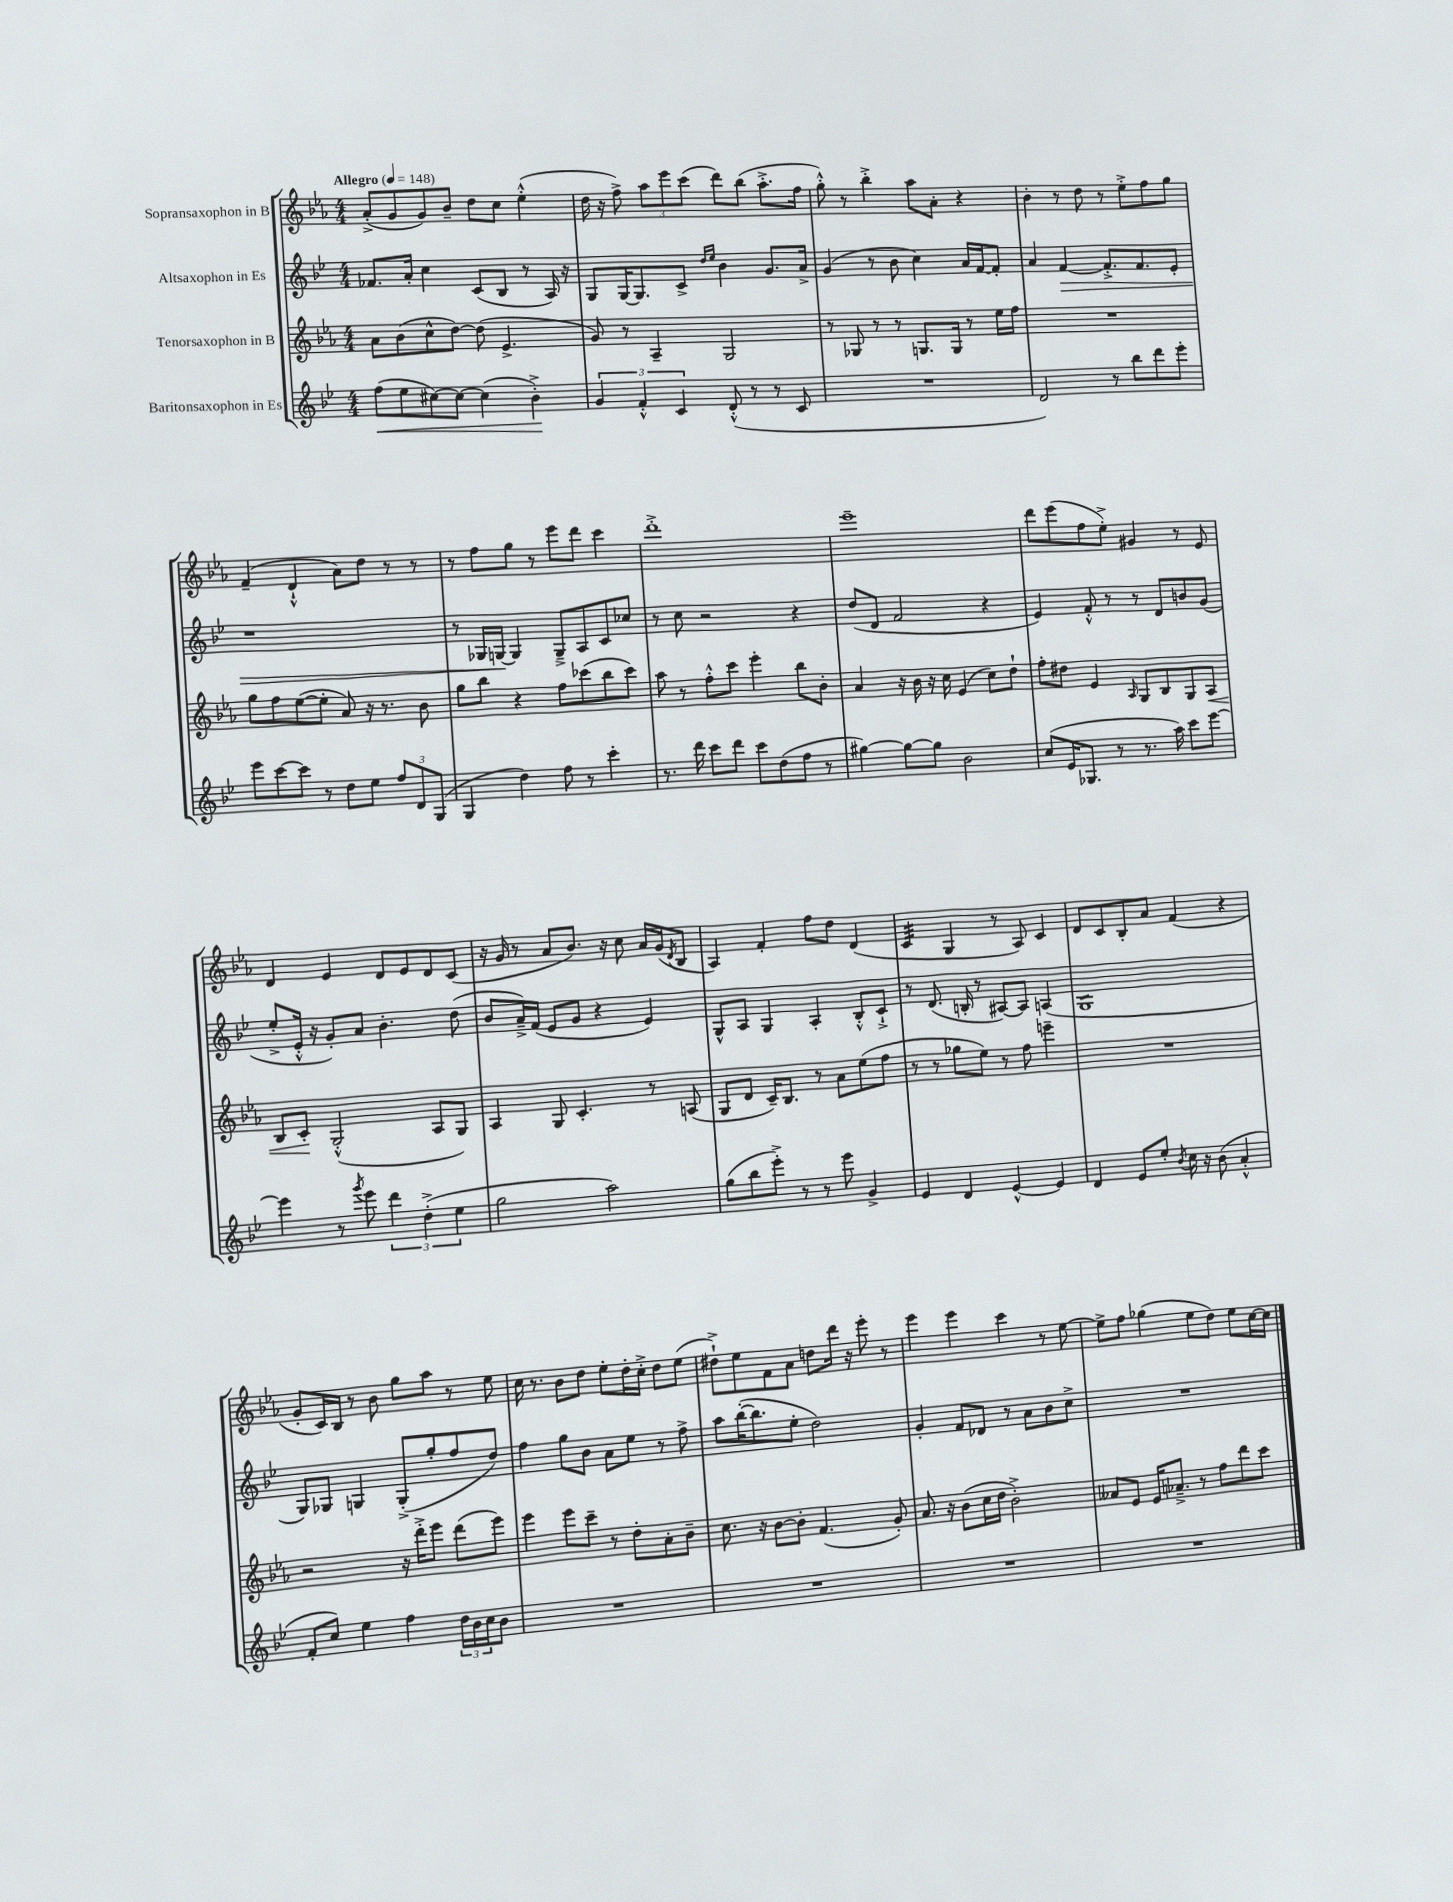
<<
\new StaffGroup <<
\new Staff = "s0" \with { instrumentName = "Sopransaxophon in B" } {
    \clef treble \key ees \major \numericTimeSignature \time 4/4 \tempo "Allegro" 4 = 148
    aes'8-.->( g'8 g'8) bes'8-- d''8 c''8 ees''4-.-^( |
    d''16 r16 f''8->) \tuplet 3/2 { aes''8 ees'''8 c'''8( } d'''8) bes''8( aes''8.-.-> f''16 |
    g''8-.-^) r8 bes''4-.-> aes''8 aes'8-. r4 |
    bes'4-. r8 d''8 r8 ees''8-.-> f''8 g''8 |
    f'4--( d'4-!-^ aes'8) d''8 r8 r8 |
    r8 f''8 g''8 r8 ees'''8 d'''8 c'''4 |
    d'''1-.-> |
    ees'''1-- |
    d'''8 ees'''8( f''8 ees''8-.->) gis'4 r8 ees'8 |
    d'4 ees'4 d'8 ees'8 d'8 c'8( |
    r16 g'16 r8 aes'8 bes'8.) r16 c''8 aes'16 g'16( \acciaccatura { d'8 } bes8 |
    aes4) f'4-. f''8 d''8 d'4( |
    c'4:32 g4 r8 aes8) c'4 |
    d'8 c'8 bes8-. aes'8 f'4( r4 |
    g'8-. c'16) bes16 r8 bes'8 g''8 aes''8 r8 ees''8 |
    c''16 r8. bes'8 d''8 ees''8-. d''16-. c''16-.-> d''8 ees''8( |
    dis''8-!->) ees''8 f'8 aes'8 d''8 d'''16 r16 ees'''8-. r8 |
    ees'''4 ees'''4 c'''4 r8 ees''8~ |
    ees''8-> f''8 ges''4( ees''8 d''8) ees''8 c''16~ c''16 \bar "|." |
}
\new Staff = "s1" \with { instrumentName = "Altsaxophon in Es" } {
    \clef treble \key bes \major \numericTimeSignature \time 4/4
    fes'8. a'16-. c''4 c'8( bes8 r8 a16) r16 |
    g8 g16~ g8. c'8-> \grace { d''16 ees''16 } bes'4 g'8. a'16-> |
    g'4( r8 bes'8 c''4) a'16 f'16~ f'8-. |
    a'4 f'4~\> f'8.-.-> f'8. ees'8-. |
    r1 |
    r8 ges16 g16~\! g4 g8---> a8 c'8 ces''8 |
    r8 c''8 r2 r4 |
    d''8( d'8 f'2 r4 |
    ees'4) f'8-.-^ r8 r8 d'8 b'8 g'8( |
    ees''8-.-> ees'16-.-^ r16 g'8-.) a'8 bes'4.-. d''8( |
    bes'8 a'16--->) f'16( ees'8 g'8 r4 ees'4) |
    g8-^ a8 g4 a4-. bes8-.-^ c'8-!-> |
    r8 d'8.( b16-. r8 ais8~) ais8 a4( |
    g1:8 |
    g8) ges8 g4 g8-.->( g''8-. f''8 d''8) |
    f''4 g''8 bes'8 a'8 ees''8 r8 f''8-> |
    a''8 bes''16~-.( bes''8. ees''8-. d''2) |
    g'4-. f'8 des'8 r8 a'8 bes'8 c''8-> |
    R1 \bar "|." |
}
\new Staff = "s2" \with { instrumentName = "Tenorsaxophon in B" } {
    \clef treble \key ees \major \numericTimeSignature \time 4/4
    aes'8 bes'8( c''8-^ d''8~) d''8( ees'4.-> |
    g'8) r8 aes4-- g2 |
    r8 ges8 r8 r8 g8. g16 r8 ees''16 f''16 |
    R1 |
    g''8 f''8 ees''8~( ees''8-. aes'8) r16 r8. bes'8 |
    g''8 bes''8 r4 f''8 ces'''8( bes''8 ces'''8) |
    aes''8 r8 f''8-.-^ c'''8 ees'''4-. bes''8 bes'8-. |
    aes'4 r16 bes'16 r16 c''16 ees'4( c''8) d''8-! |
    f''8-. dis''8 ees'4 \grace { aes16 } g8 bes8 g8 aes8\< |
    bes8 c'8-.\! g2-.-^( aes8 g8) |
    aes4 g8 c'4.-. r8 a8( |
    g8 d'8 c'16--) bes8. r8 aes'8 ees''8( f''8 |
    r8 r8 ges''8 ees''8) r8 f''8 e'''4-- |
    R1 |
    r2 r16 d'''16-.-> ees'''8 d'''8( ees'''8) |
    ees'''4 ees'''8 c'''8-- r8 d''8-. aes'8-. bes'8-- |
    c''8. r16 bes'8~ bes'8-. f'4.( g'8-.) |
    aes'8. r16 bes'8( c''16 d''16 bes'2-.->) |
    aeses'8 ees'8 ees'16 aes'8.---> r8 f''8 d'''8 c'''8 \bar "|." |
}
\new Staff = "s3" \with { instrumentName = "Baritonsaxophon in Es" } {
    \clef treble \key bes \major \numericTimeSignature \time 4/4
    f''8\<( ees''8 cis''8~) cis''8~ cis''4( bes'4-.->\!) |
    \tuplet 3/2 { g'4 f'4-.-^ c'4 } d'8-.-^( r8 r8 c'8 |
    R1 |
    d'2) r8 bes''8 d'''8 ees'''8-. |
    ees'''8 c'''8~ c'''8 r8 d''8 ees''8 \tuplet 3/2 { f''8 d'8 g8( } |
    g4 d''4) f''8 r8 c'''4-. |
    r8. d'''16 c'''8 d'''8 c'''8 d''8( f''8 r8 |
    gis''4~) gis''8~ gis''8 bes'2 |
    c''8( ees'16 ges8. r8 r8. a''16) c'''8 ees'''8~ |
    ees'''4 r8 \acciaccatura { g'''8 } ees'''8 \tuplet 3/2 { d'''4 d''4-.->( ees''4 } |
    g''2 a''2) |
    g''8( bes''8 ees'''8-.->) r8 r8 ees'''8 g'4-> |
    ees'4 d'4 ees'4~-^ ees'4 |
    d'4 ees'8 ees''8-. \acciaccatura { bes'8 } c''16 r16 bes'8( a'4-.-^ |
    f'8-. c''8) ees''4 f''4 \tuplet 3/2 { d''16 bes'16 c''16 } bes'8 |
    R1 |
    R1 |
    R1 |
    R1 \bar "|." |
}
>>
>>
\layout { \context { \Score \remove "Bar_number_engraver" } }
